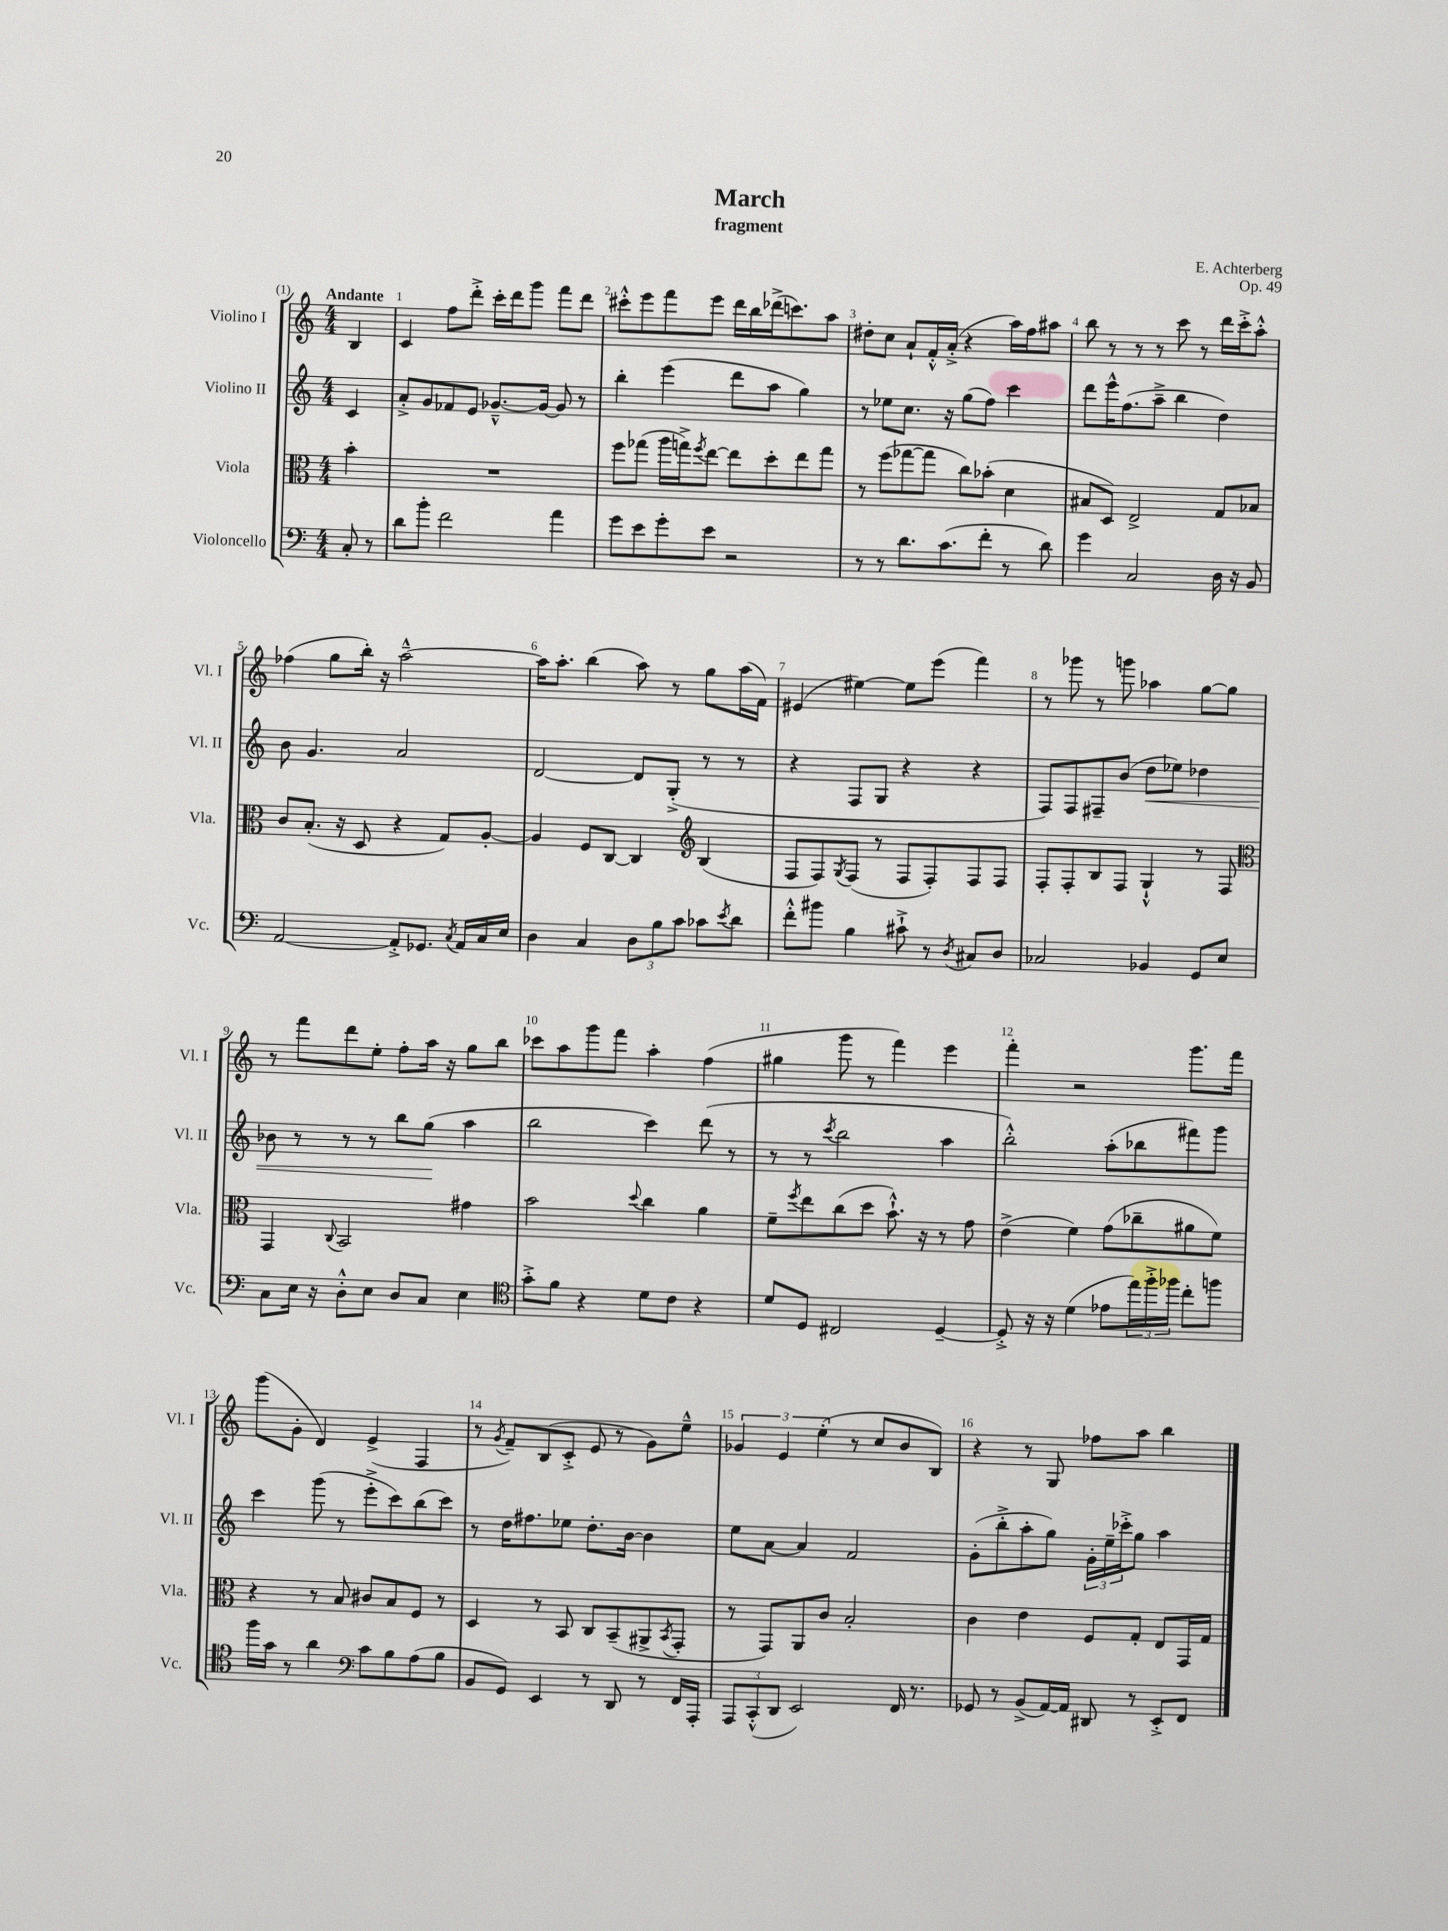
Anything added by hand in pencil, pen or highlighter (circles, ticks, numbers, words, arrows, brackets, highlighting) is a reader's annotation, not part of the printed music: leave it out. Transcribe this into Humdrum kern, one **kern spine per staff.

**kern	**kern	**kern	**dynam	**kern
*part4	*part3	*part2	*part2	*part1
*staff4	*staff3	*staff2	*staff2	*staff1
*I"Violoncello	*I"Viola	*I"Violino II	*	*I"Violino I
*I'Vc.	*I'Vla.	*I'Vl. II	*	*I'Vl. I
*clefF4	*clefC3	*clefG2	*	*clefG2
*k[]	*k[]	*k[]	*	*k[]
*M4/4	*M4/4	*M4/4	*	*M4/4
=	=	=	=	=
!	!	!	!	!LO:TX:a:B:t=Andante
8C'/	4b'\	4c/	.	4B/
8r	.	.	.	.
=1	=1	=1	=1	=1
8d\L	1r	8a'^/L	.	4c/
8b'\J	.	8g/	.	.
2f\	.	8f-X/	.	8ff\L
.	.	8e/J	.	8ddd'^\J
.	.	[8.g-X~^^/L	.	16ccc'\LL
.	.	.	.	16ddd\J
.	.	.	.	8ggg\J
.	.	16g-/Jk_	.	.
4a\	.	8g-/]	.	8fff\L
.	.	8r	.	8ddd\J
=2	=2	=2	=2	=2
8g\L	8ff\L	4bb'\	.	8ccc#X'^^\L
8e\	(8gg-X\J	.	.	8eee\
8g'\	16aa\LL	(4eee\	.	8fff\
.	16ggn^\J)	.	.	.
.	8qff/	.	.	.
8e\J	[8ee\J	.	.	8eee\J
2r	8ee\L]	8ddd\L	.	16ddd\LL
.	.	.	.	16bb\
.	8dd'\	8aa\J	.	(16ddd-X^\J
.	.	.	.	8.cccn\)
.	8ee\	4gg\)	.	.
.	8gg\J	.	.	8aa\J
=3	=3	=3	=3	=3
8r	8r	8r	.	8dd#X'\L
8r	(8ff\L	8ee-X\L	.	8cc\J
8.d\L	[8gg-X\	8.cc\J	.	8a`/L
.	8gg-\J]	.	.	16f'^^/L
(8.c\	.	16r	.	(16a'^/JJ
.	8cc\L)	(8gg\L	.	4r
8f'\J	(8b-X'\J	8ff\J)	.	.
8r	4d\	4ccc\	.	16aa\LL)
.	.	.	.	16ff\J
8d\)	.	.	.	8aa#X\J
=4	=4	=4	=4	=4
4g\	8B#X/L	8ddd\L	.	8bb\
.	8D/J)	16eee^^\K	.	8r
.	.	(8.ff\	.	.
2C/	2E^/	.	.	8r
.	.	8aa~^\J	.	8r
.	.	4bb\	.	8ccc\
.	.	.	.	8r
16D\	8G/L	4dd\)	.	16ddd\LL
16r	.	.	.	16ccc'^\J
8BB/	8B-X/J	.	.	8aa'^^\J
!!LO:LB:g=z
=5	=5	=5	=5	=5
[2AA/	8c/L	8b\	.	(4ff-X\
.	(8.B'/J	4.g/	.	.
.	.	.	.	8gg\L
.	16r	.	.	.
.	8D/	.	.	16bb'\Jk)
.	.	.	.	16r
8AA'^/L]	4r	2a/	.	[2aa~^^\
8.GG-X/J	.	.	.	.
.	8G/L)	.	.	.
8qC/	.	.	.	.
16AA/LL	.	.	.	.
16C/	[8A'/J	.	.	.
16E/JJ	.	.	.	.
=6	=6	=6	=6	=6
4D\	4A/]	[2d/	.	16aa\KL]
.	.	.	.	8.aa'\J
4C/	8F/L	.	.	(4bb\
.	[8C/J	.	.	.
12D\L	4C/]	8d/L]	.	8aa\)
12B\	.	.	.	.
.	.	(8G'^/J	.	8r
12c\J	.	.	.	.
*	*clefG2	*	*	*
8c-X\L	(4B/	8r	.	8gg\L
8qe/	.	.	.	.
8d\J	.	8r	.	(16aa\L
.	.	.	.	16f\JJ)
=7	=7	=7	=7	=7
8f'^^\L	8F/L	4r	.	(4e#X/
8b#X\J	8F/)	.	.	.
.	8qG/	.	.	.
4B\	(8F/J	8F/L	.	[4ee#X\)
.	8r	8G/J	.	.
8c#X`^\	8F/L	4r	.	8ee#\L]
8r	8F'/)	.	.	(8eee\J
8qD/	.	.	.	.
8C#X/L	8F/	4r	.	4fff\)
8D/J	8F/J	.	.	.
=8	=8	=8	=8	=8
2C-X/	8F'/L	8F/L)	.	8r
.	8F'/	8F/	.	8ggg-X\
.	8B/	8F#X~/	.	8r
.	8F/J	(8b/J	.	8gggn\
!	!	!	!LO:HP:b	!
4BB-X/	4G`^^/	8dd\L	<	4aa-X\
.	.	8ee-X\J)	.	.
8GG/L	8r	4dd-X\	.	[8gg\L
8E/J	8F/	.	.	8gg\J]
!!LO:LB:g=z
=9	=9	=9	=9	=9
*	*clefC3	*	*	*
8C\L	4GG/	8b-X\	.	8r
16E\Jk	.	8r	.	8fff\L
16r	.	.	.	.
.	8qqC/	.	.	.
8D'^^\L	2BB/	8r	.	8ddd\
8E\J	.	8r	.	8ee'\J
8D/L	.	8bb\L	.	8ff'\L
8C/J	.	(8gg\J	.	16aa\Jk
.	.	.	.	16r
4E\	4g#X\	4aa\	[	8gg\L
.	.	.	.	8bb\J
=10	=10	=10	=10	=10
*clefC4	*	*	*	*
8g'^\L	2b\	2bb\	.	8ccc-X\L
8f\J	.	.	.	8aa\
4r	.	.	.	8ggg\
.	.	.	.	8fff\J
.	8qqdd/	.	.	.
8d\L	4cc\	4ccc\)	.	4aa'\
8c\J	.	.	.	.
4r	4a\	(8ddd\	.	(4ff\
.	.	8r	.	.
=11	=11	=11	=11	=11
8d/L	8f~\L	8r	.	4gg#X\
.	8qff/	.	.	.
8D/J	8ee\	8r	.	.
.	.	8qccc/	.	.
2C#X/	(8cc\	2bb\	.	8ggg\
.	8dd\J	.	.	8r
.	8.b`^^\)	.	.	4fff\)
.	16r	.	.	.
[4D~/	8r	4aa\	.	4eee\
.	8g\	.	.	.
=12	=12	=12	=12	=12
8D'^/]	(4e^\	2bb'^^\)	.	4fff'\
16r	.	.	.	.
16r	.	.	.	.
(4d\	4f\)	.	.	2r
8e-X\L	(8g\L	(8aa'\L	.	.
24ee\L)	8cc-X~\	8bb-X\	.	.
24ff'^\	.	.	.	.
24ff-X\JJ	.	.	.	.
8cc'\L	8a#X\	8fff#X\)	.	8.ggg\L
8ffn\J	8f\J)	8ggg\J	.	.
.	.	.	.	16fff\Jk
!!LO:LB:g=z
=13	=13	=13	=13	=13
16ff\LL	4r	4ccc\	.	(8ggg\L
16g\JJ	.	.	.	.
8r	.	.	.	8g'\J
4a\	8r	(8ggg\	.	4d/)
.	8B/	8r	.	.
*clefF4	*	*	*	*
8c\L	8c#X/L	8eee'^\L	.	(4e^/
8B\	8B/	8ccc\)	.	.
(8A\	8F/J	(8bb\	.	4F/
8B\J	8r	8ccc\J)	.	.
=14	=14	=14	=14	=14
8BB/L	4D/	8r	.	8r
.	.	.	.	8qg/
8GG/J)	.	16dd\KL	.	8f~/L)
.	.	8.ff#X\	.	.
4EE/	8r	.	.	(8B/
.	8BB/	8ee-X\J	.	8c'^/J
8r	8C/L	8.dd'\L	.	8e/
8DD/	(8BB~/	.	.	8r
.	.	[16b\Jk	.	.
8r	8AA#X^/	4b\]	.	8g\L)
.	8qBB/	.	.	.
16FF/LL	8GG'/J	.	.	8ee~^^\J
16AAA'/JJ	.	.	.	.
=15	=15	=15	=15	=15
12AAA/L	8r	8ee\L	.	6g-X/
(12CC'^^/	.	.	.	.
.	8GG/L)	[8a\J	.	.
12DD/J	.	.	.	6e/
2EE/)	8AA/	4a/]	.	.
.	.	.	.	(6ee'\
.	8c/J	.	.	.
.	2B'/	2f/	.	8r
.	.	.	.	8cc/L
16FF/	.	.	.	8b/
8.r	.	.	.	.
.	.	.	.	8B/J)
=16	=16	=16	=16	=16
8GG-X/	4c\	(8g'\L	.	4r
8r	.	8bb'^\	.	.
(8BB^/L	4e\	8aa'\	.	8r
[16AA/L)	.	8gg\J)	.	8G/
16AA/JJ]	.	.	.	.
8DD#X/	8F/L	24g'\LL	.	8ff-X\L
.	.	24ee~\	.	.
.	.	24ccc-X'^\J	.	.
8r	8G'/J	8gg\J	.	8aa\J
8EE'^/L	8E/L	4aa\	.	4bb\
8FF/J	16GG/L	.	.	.
.	16G/JJ	.	.	.
==	==	==	==	==
*-	*-	*-	*-	*-
